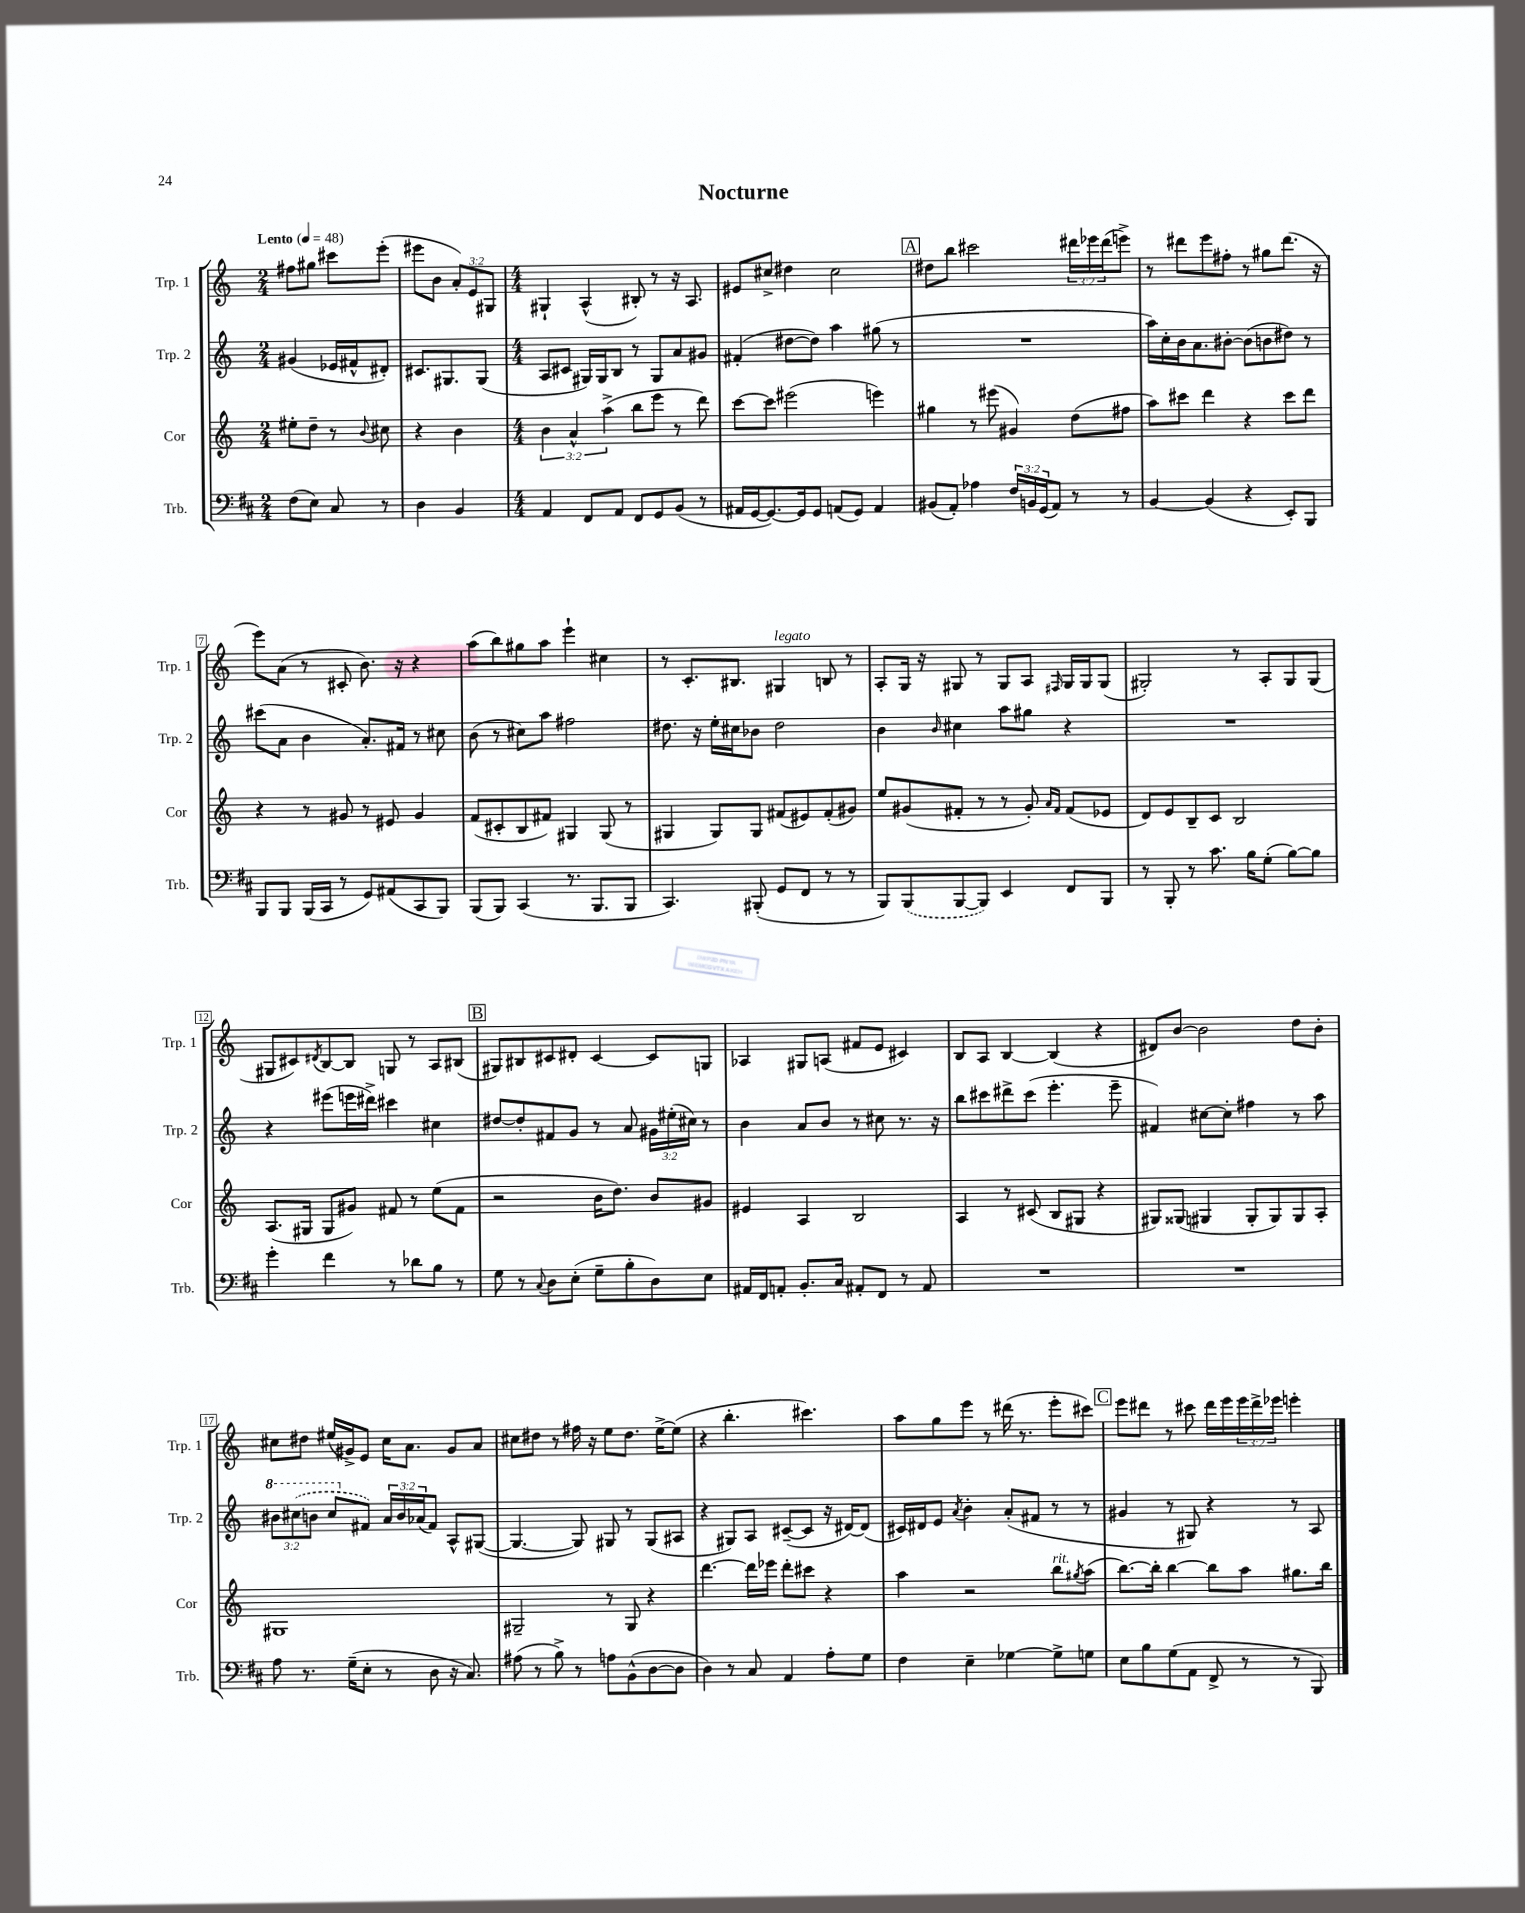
\header { title = "Nocturne" }
<<
\new StaffGroup <<
\new Staff = "s0" \with { instrumentName = "Trp. 1" shortInstrumentName = "Trp. 1" } {
    \clef treble \key c \major \numericTimeSignature \time 2/4 \override Staff.TupletNumber.text = #tuplet-number::calc-fraction-text \tempo "Lento" 4 = 48
    fis''8 gis''8 cis'''8 e'''8-.( |
    eis'''8 b'8 \tuplet 3/2 { a'8-.) e'8 gis8 } |
    \numericTimeSignature \time 4/4 gis4-! a4-^( bis8-.) r8 r16 a8. |
    eis'8 cis''8-> dis''4 cis''2 |
    \mark \markup { \box "A" } dis''8 b''8 cis'''2 \tuplet 3/2 { dis'''16 ees'''16 dis'''16( } e'''8->) |
    r8 dis'''8 e'''8 fis''8-. r8 gis''8 dis'''8.( r16 |
    e'''8) a'8( r8 cis'8-. b'8.) r16 r4 |
    a''8( b''8) gis''8 a''8 e'''4-! cis''4 |
    r8 c'8.-. bis8. gis4^\markup { \italic "legato" } b8 r8 |
    a8-. g16 r16 gis8 r8 gis8 a8 \grace { fis16 } gis16 gis16 gis8( |
    gis2-.) r8 a8-. gis8 gis8( |
    gis8 cis'8) \acciaccatura { dis'8 } b8~ b8 g8 r8 a8 bis8( |
    \mark \markup { \box "B" } gis8) bis8 cis'8 dis'8-. cis'4~ cis'8 g8 |
    aes4 gis8 a8( fis'8 e'8 cis'4) |
    b8 a8 b4~ b4( r4 |
    dis'8) b'8~ b'2 d''8 b'8-. |
    cis''8 dis''8 eis''16( gis'16->) e'8 cis''16 a'8. gis'8 a'8 |
    cis''8 dis''8 r8 fis''16 r16 e''8 dis''8. e''16~-> e''8( |
    r4 b''4.-. cis'''4.) |
    a''8 g''8 e'''8 r8 dis'''16( r8. e'''8-. cis'''8) |
    \mark \markup { \box "C" } e'''8 dis'''8 r8 cis'''8 dis'''16 e'''16 \tuplet 3/2 { e'''16 dis'''16-> ees'''16 } e'''4-. \bar "|." |
}
\new Staff = "s1" \with { instrumentName = "Trp. 2" shortInstrumentName = "Trp. 2" } {
    \clef treble \key c \major \numericTimeSignature \time 2/4 \override Staff.TupletNumber.text = #tuplet-number::calc-fraction-text
    gis'4( ees'16 fis'16-^ dis'8-.) |
    cis'8. gis8. gis8( |
    \numericTimeSignature \time 4/4 a8 cis'8 gis16) gis16 b8 r8 gis8 a'8 gis'8 |
    fis'4-.( dis''8~ dis''8) a''4 gis''8( r8 |
    \mark \markup { \box "A" } R1 |
    a''16) c''16-. b'16 a'8. bis'8~-. bis'8( b'8 dis''8) r8 |
    cis'''8( a'8 b'4 a'8.-.) fis'16 r8 cis''8 |
    b'8( r8 cis''8) a''8 fis''2 |
    dis''8. r16 e''16-. cis''16 bes'8 dis''2 |
    b'4 \grace { b'16 } cis''4 a''8 gis''8 r4 |
    R1 |
    r4 eis'''8( e'''16 dis'''16->) cis'''4 cis''4 |
    \mark \markup { \box "B" } dis''8~ dis''8-. fis'8 g'8 r8 a'8 \tuplet 3/2 { gis'16 eis''16-.( cis''16) } r8 |
    b'4 a'8 b'8 r8 cis''8 r8. r16 |
    b''8 cis'''8 dis'''8-> cis'''8( e'''4.-. e'''8-- |
    fis'4) cis''8~ cis''8-. fis''4 r8 a''8 |
    \tuplet 3/2 { \ottava #1 bis''8 \once \slurDashed cis'''8( b''8 } cis'''8 \ottava #0 fis'8) \tuplet 3/2 { a'16 b'16 aes'16( } fis'8) a8-^ gis8~( |
    gis4.~ gis8) gis8 r8 gis8( ais8 |
    r4 gis8) a8 cis'8~--( cis'8 r16 dis'16~) dis'8( |
    cis'16) dis'16 e'8 \acciaccatura { a'8 } b'4-. a'8-.( fis'8 r8 r8 |
    \mark \markup { \box "C" } gis'4 r8 gis8) r4 r8 a8 \bar "|." |
}
\new Staff = "s2" \with { instrumentName = "Cor" shortInstrumentName = "Cor" } {
    \clef treble \key c \major \numericTimeSignature \time 2/4 \override Staff.TupletNumber.text = #tuplet-number::calc-fraction-text
    eis''8-. d''8-- r8 \appoggiatura { b'8 } cis''8 |
    r4 b'4 |
    \numericTimeSignature \time 4/4 \tuplet 3/2 { b'4 a'4-^ a''4->( } b''8 e'''8 r8 d'''8) |
    c'''8~ c'''8 eis'''2( e'''4) |
    \mark \markup { \box "A" } gis''4 r8 eis'''8( gis'4) d''8( fis''8 |
    a''8) cis'''8 d'''4 r4 cis'''8 d'''8 |
    r4 r8 gis'8 r8 eis'8 gis'4 |
    f'8( cis'8-. b8 fis'8) gis4 gis8( r8 |
    gis4 gis8) gis8 fis'8( eis'8) fis'8-.( gis'8) |
    e''8 gis'8( fis'8-. r8 r8 gis'8-.) \grace { a'16 fis'16 } fis'8( ees'8 |
    d'8) e'8 b8-- c'8 b2 |
    a8.( gis16 gis8 gis'8) fis'8 r8 e''8( fis'8 |
    \mark \markup { \box "B" } r2 b'16 d''8.) b'8 gis'8 |
    eis'4 a4 b2 |
    a4 r8 cis'8( b8 gis8 r4 |
    gis8) gisis8( gis4 gis8-. gis8) gis8 a8-. |
    gis1 |
    gis2-- r8 gis8 r4 |
    d'''4.~ d'''16 ees'''16 d'''8-. cis'''8 r4 |
    a''4 r2 b''8^\markup { \italic "rit." } \acciaccatura { gis''8 } a''8( |
    \mark \markup { \box "C" } b''8.~) b''16-. b''4~ b''8 a''8 gis''8. b''16 \bar "|." |
}
\new Staff = "s3" \with { instrumentName = "Trb." shortInstrumentName = "Trb." } {
    \clef bass \key d \major \numericTimeSignature \time 2/4 \override Staff.TupletNumber.text = #tuplet-number::calc-fraction-text
    fis8( e8) cis8 r8 |
    d4 b,4 |
    \numericTimeSignature \time 4/4 a,4 fis,8 a,8 fis,8 g,8 b,8( r8 |
    ais,16 g,16~ g,8.~) g,16 g,8 a,8( g,8) a,4 |
    \mark \markup { \box "A" } bis,8( a,8-.) aes4 \tuplet 3/2 { fis16 b,16 g,16( } a,8) r8 r8 |
    b,4~ b,4( r4 e,8-.) b,,8 |
    b,,8 b,,8 b,,16( cis,16 r8 g,8) ais,8( cis,8 b,,8) |
    b,,8( b,,8) cis,4( r8. b,,8. b,,8 |
    cis,4.) bis,,8-.( g,8 fis,8 r8 r8 |
    b,,8) \once \slurDashed b,,8( b,,8~ b,,8) e,4 fis,8 b,,8 |
    r8 b,,8-. r8 cis'8. b16 g8-.( b8~) b8 |
    g'4-. fis'4 r8 des'8 b8 r8 |
    \mark \markup { \box "B" } g8 r8 \appoggiatura { cis8 } d8 e8-.( g8-- b8-. d8) e8 |
    ais,16 fis,16 a,8-. b,8.-. cis16 ais,8-. fis,8 r8 ais,8 |
    R1 |
    R1 |
    a8 r8. g16--( e8-. r8 d8 r16 cis8.) |
    ais8( r8 b8->) r8 a8 b,8-^( d8~ d8 |
    d4) r8 cis8 a,4 a8-. g8 |
    fis4 e4-- ges4~ ges8-> g8 |
    \mark \markup { \box "C" } e8 b8 g8( a,8 fis,8-> r8 r8 b,,8) \bar "|." |
}
>>
>>
\layout { \context { \Score \override BarNumber.stencil = #(make-stencil-boxer 0.1 0.3 ly:text-interface::print) } }
